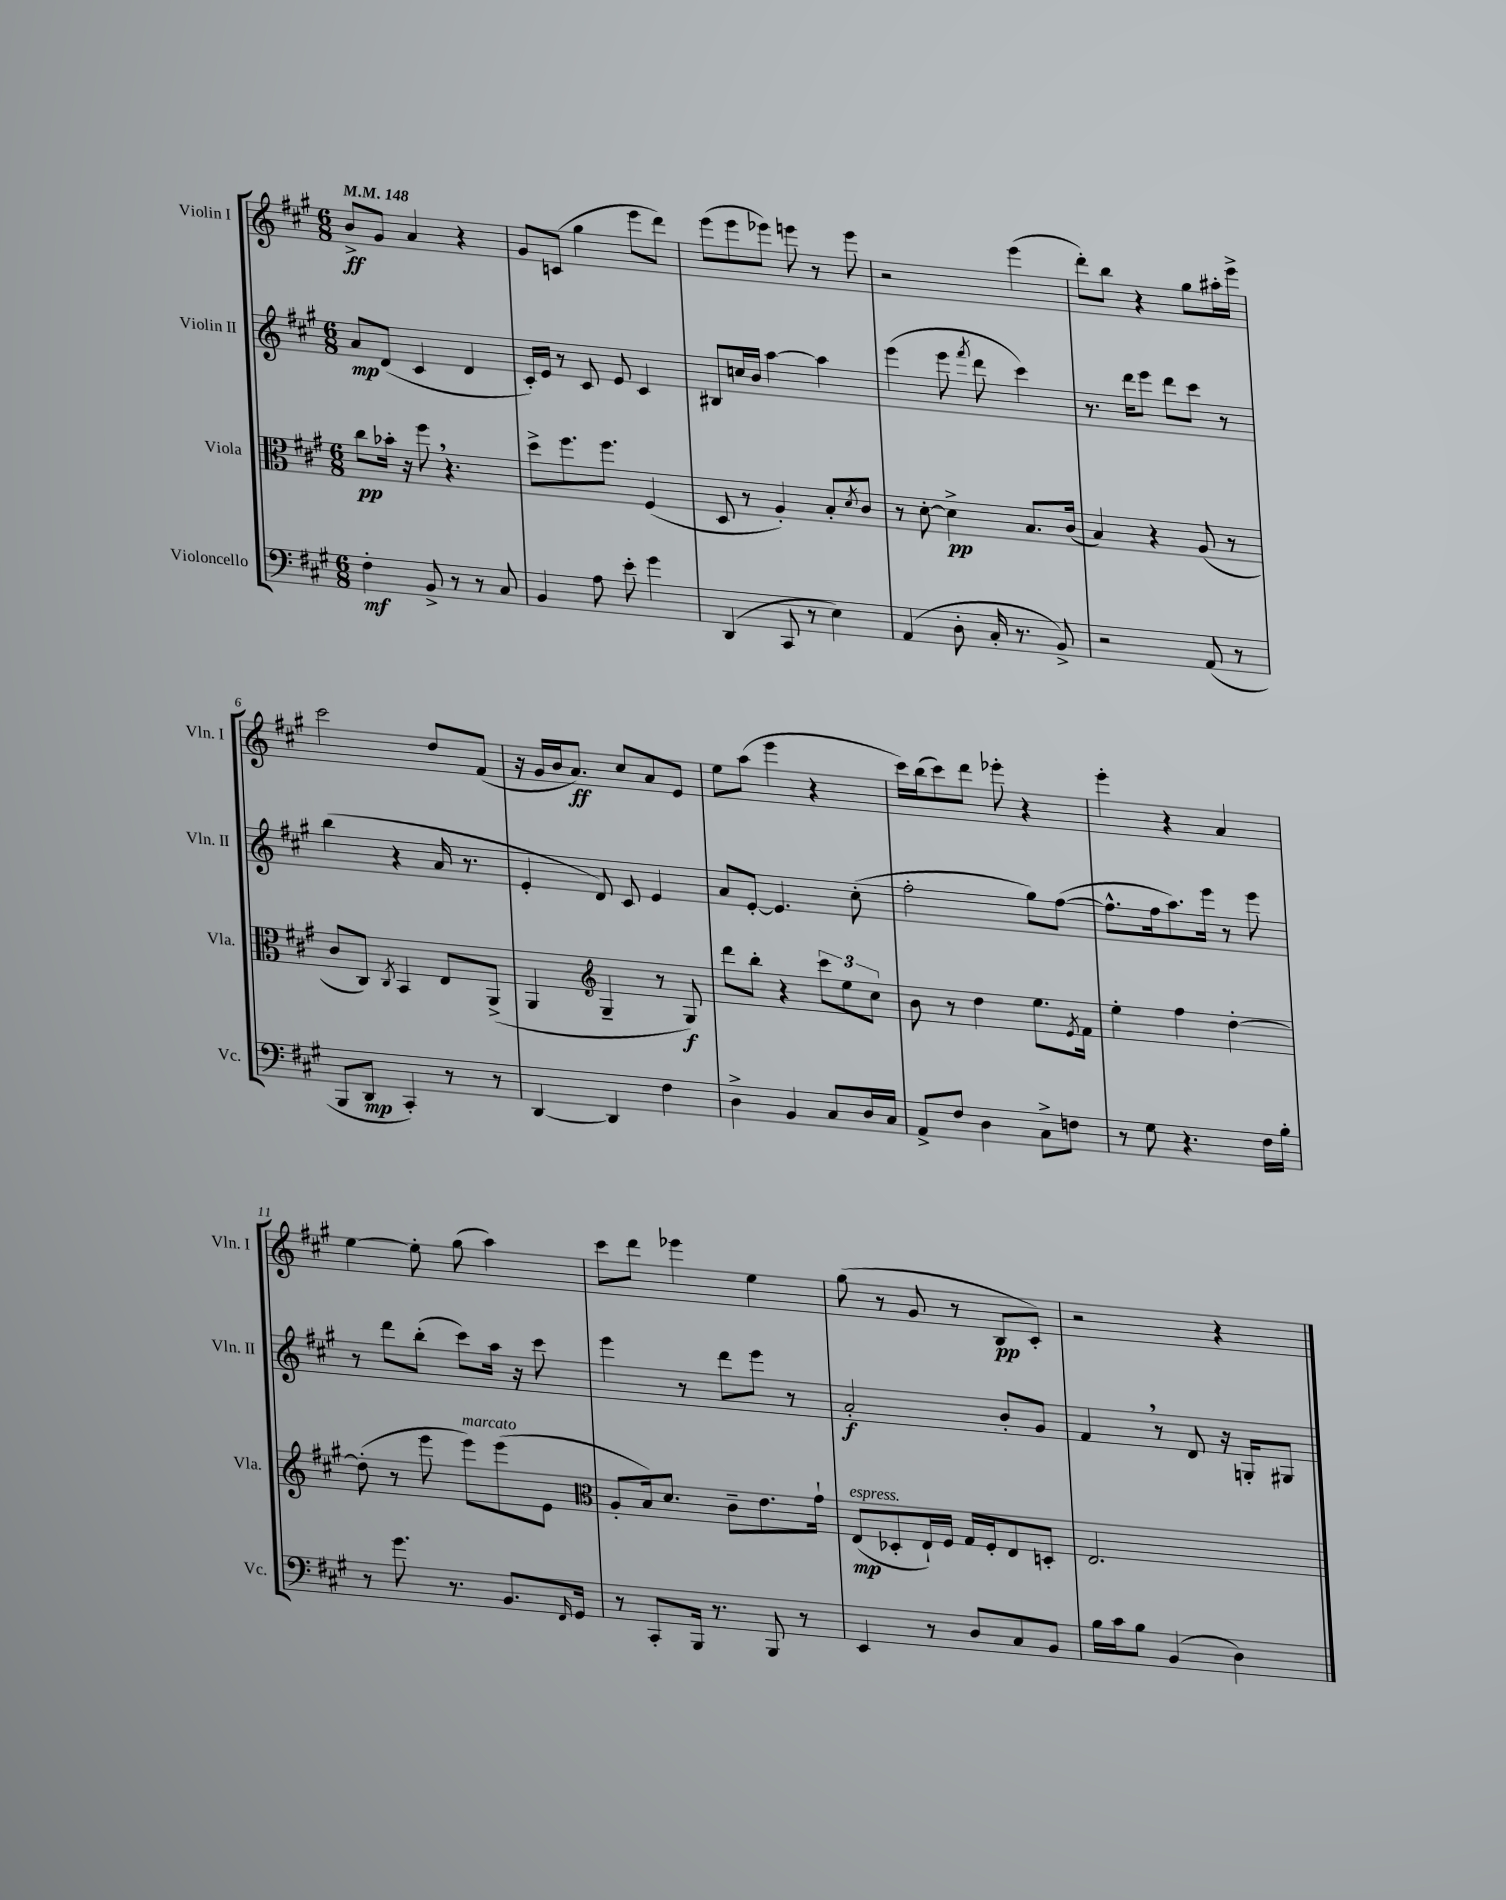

**kern	**dynam	**kern	**dynam	**kern	**dynam	**kern	**dynam
*part4	*part4	*part3	*part3	*part2	*part2	*part1	*part1
*staff4	*staff4	*staff3	*staff3	*staff2	*staff2	*staff1	*staff1
*I"Violoncello	*	*I"Viola	*	*I"Violin II	*	*I"Violin I	*
*I'Vc.	*	*I'Vla.	*	*I'Vln. II	*	*I'Vln. I	*
*clefF4	*	*clefC3	*	*clefG2	*	*clefG2	*
*k[f#c#g#]	*	*k[f#c#g#]	*	*k[f#c#g#]	*	*k[f#c#g#]	*
*M6/8	*	*M6/8	*	*M6/8	*	*M6/8	*
*MM148	*	*MM148	*	*MM148	*	*MM148	*
=1	=1	=1	=1	=1	=1	=1	=1
4F#'\	mf	8cc#\L	pp	8a/L	mp	8b^/L	ff
.	.	16b-X'\Jk	.	(8d/J	.	8g#/J	.
.	.	16r	.	.	.	.	.
8BB^/	.	8ff#,\	.	4c#/	.	4a/	.
8r	.	4.r	.	.	.	.	.
8r	.	.	.	4d/	.	4r	.
8C#/	.	.	.	.	.	.	.
=2	=2	=2	=2	=2	=2	=2	=2
4BB/	.	8dd^\L	.	16c#'/LL)	.	8g#/L	.
.	.	.	.	16e/JJ	.	.	.
.	.	8.ff#\	.	8r	.	(8cn/J	.
8A\	.	.	.	8c#/	.	4gg#\	.
.	.	8.ff#\J	.	.	.	.	.
8e'\	.	.	.	8e/	.	.	.
4g#\	.	(4F#/	.	4c#/	.	8eee\L	.
.	.	.	.	.	.	8ddd\J)	.
=3	=3	=3	=3	=3	=3	=3	=3
(4DD/	.	8D/	.	8B#X/L	.	(8eee\L	.
.	.	8r	.	16ccn/L	.	8eee\	.
.	.	.	.	16b/JJ	.	.	.
8CC#/	.	4A'/)	.	[4aa\	.	8eee-X\J)	.
8r	.	.	.	.	.	8eeen\	.
4E\)	.	8B'/L	.	4aa\]	.	8r	.
.	.	8qd/	.	.	.	.	.
.	.	8c#/J	.	.	.	8eee\	.
=4	=4	=4	=4	=4	=4	=4	=4
(4AA/	.	8r	.	(4eee\	.	2r	.
.	.	[8d'\	.	.	.	.	.
8D'\	.	4d^\]	pp	8eee\	.	.	.
.	.	.	.	8qfff#/	.	.	.
16C#'/	.	.	.	8ddd\	.	.	.
8.r	.	.	.	.	.	.	.
.	.	8.B/L	.	4ccc#\)	.	(4eee\	.
8BB^/)	.	.	.	.	.	.	.
.	.	(16c#/Jk	.	.	.	.	.
=5	=5	=5	=5	=5	=5	=5	=5
2r	.	4B/)	.	8.r	.	8ddd'\L)	.
.	.	.	.	.	.	8bb\J	.
.	.	.	.	16ddd\KL	.	.	.
.	.	4r	.	8eee\J	.	4r	.
.	.	.	.	8ddd\L	.	.	.
(8AA/	.	(8A/	.	8ccc#\J	.	8gg#\L	.
8r	.	8r	.	8r	.	16aa#X'\L	.
.	.	.	.	.	.	16eee^\JJ	.
!!LO:LB:g=z
=6	=6	=6	=6	=6	=6	=6	=6
8BBB/L	.	8c#/L	.	(4bb\	.	2ccc#\	.
8DD/J	mp	8C#/J)	.	.	.	.	.
.	.	8qC#/	.	.	.	.	.
4CC#'/)	.	4BB/	.	4r	.	.	.
8r	.	8E/L	.	16a/	.	8dd/L	.
.	.	.	.	8.r	.	.	.
8r	.	(8AA^/J	.	.	.	(8f#/J	.
=7	=7	=7	=7	=7	=7	=7	=7
[4DD/	.	4AA/	.	4e'/	.	16r	.
.	.	.	.	.	.	16g#/LL	.
.	.	.	.	.	.	16b/J	.
.	.	.	.	.	.	8.a/J)	ff
*	*	*clefG2	*	*	*	*	*
4DD/]	.	4G#~/	.	8d/)	.	.	.
.	.	.	.	8c#/	.	8cc#/L	.
4F#\	.	8r	.	4e/	.	8a/	.
.	.	8G#/)	f	.	.	8e/J	.
=8	=8	=8	=8	=8	=8	=8	=8
4D^\	.	8ddd\L	.	8a/L	.	8ee\L	.
.	.	8bb'\J	.	[8e'/J	.	(8aa\J	.
4BB/	.	4r	.	4.e/]	.	4eee\	.
8C#/L	.	12ccc#\L	.	.	.	4r	.
.	.	12ee\	.	.	.	.	.
16D/L	.	.	.	(8cc#'\	.	.	.
.	.	12cc#\J	.	.	.	.	.
16C#/JJ	.	.	.	.	.	.	.
=9	=9	=9	=9	=9	=9	=9	=9
8AA^/L	.	8b\	.	2ff#'\	.	16ccc#\LL)	.
.	.	.	.	.	.	(16bb\J	.
8F#/J	.	8r	.	.	.	8ccc#\)	.
4D\	.	4dd\	.	.	.	8ddd\J	.
.	.	.	.	.	.	8eee-X'\	.
8C#^\L	.	8.ee\L	.	8gg#\L)	.	4r	.
8Fn\J	.	.	.	([8ff#\J	.	.	.
.	.	8qe/	.	.	.	.	.
.	.	16f#\Jk	.	.	.	.	.
=10	=10	=10	=10	=10	=10	=10	=10
8r	.	4ee'\	.	8.ff#^^\L]	.	4eee'\	.
8G#\	.	.	.	.	.	.	.
.	.	.	.	16ff#\k	.	.	.
4.r	.	4ff#\	.	8.aa\)	.	4r	.
.	.	.	.	16eee\Jk	.	.	.
.	.	[4dd'\	.	8r	.	4a/	.
16F#\LL	.	.	.	8eee\	.	.	.
16B'\JJ	.	.	.	.	.	.	.
!!LO:LB:g=z
=11	=11	=11	=11	=11	=11	=11	=11
8r	.	(8dd'\]	.	8r	.	[4ee\	.
8.g#\	.	8r	.	8ddd\L	.	.	.
.	.	8eee\	.	(8bb'\J	.	8ee'\]	.
8.r	.	.	.	.	.	.	.
!	!	!LO:TX:a:i:t=marcato	!	!	!	!	!
.	.	8eee\L)	.	8ccc#\L)	.	(8gg#\	.
8.BB/L	.	(8eee\	.	16aa\Jk	.	4aa\)	.
.	.	.	.	16r	.	.	.
.	.	8e\J	.	8ccc#\	.	.	.
16qqFF#/	.	.	.	.	.	.	.
16GG#/Jk	.	.	.	.	.	.	.
=12	=12	=12	=12	=12	=12	=12	=12
*	*	*clefC3	*	*	*	*	*
8r	.	8A'/L	.	4eee\	.	8ccc#\L	.
8CC#'/L	.	16B/k)	.	.	.	8ddd\J	.
.	.	8.d/J	.	.	.	.	.
16BBB/Jk	.	.	.	8r	.	4eee-X\	.
8.r	.	.	.	.	.	.	.
.	.	8c#~\L	.	8ddd\L	.	.	.
8BBB/	.	8.e\	.	8eee\J	.	4ee\	.
8r	.	.	.	8r	.	.	.
.	.	16g#`\Jk	.	.	.	.	.
=13	=13	=13	=13	=13	=13	=13	=13
!	!	!LO:TX:a:i:t=espress.	!	!	!	!	!
4EE/	.	(8E/L	mp	2a'/	f	(8gg#\	.
.	.	8D-X'/	.	.	.	8r	.
8r	.	16E`/L)	.	.	.	8g#/	.
.	.	16F#/JJ	.	.	.	.	.
8D/L	.	16G#/LL	.	.	.	8r	.
.	.	16F#'/J	.	.	.	.	.
8C#/	.	8E/	.	8b'/L	.	8B/L	pp
8BB/J	.	8Dn'/J	.	8g#/J	.	8c#'/J)	.
=14	=14	=14	=14	=14	=14	=14	=14
16B\LL	.	2.E/	.	4f#,/	.	2r	.
16c#\J	.	.	.	.	.	.	.
8B\J	.	.	.	.	.	.	.
(4BB/	.	.	.	8r	.	.	.
.	.	.	.	8d/	.	.	.
4D\)	.	.	.	16r	.	4r	.
.	.	.	.	16Gn'/KL	.	.	.
.	.	.	.	8G#X/J	.	.	.
==	==	==	==	==	==	==	==
*-	*-	*-	*-	*-	*-	*-	*-
